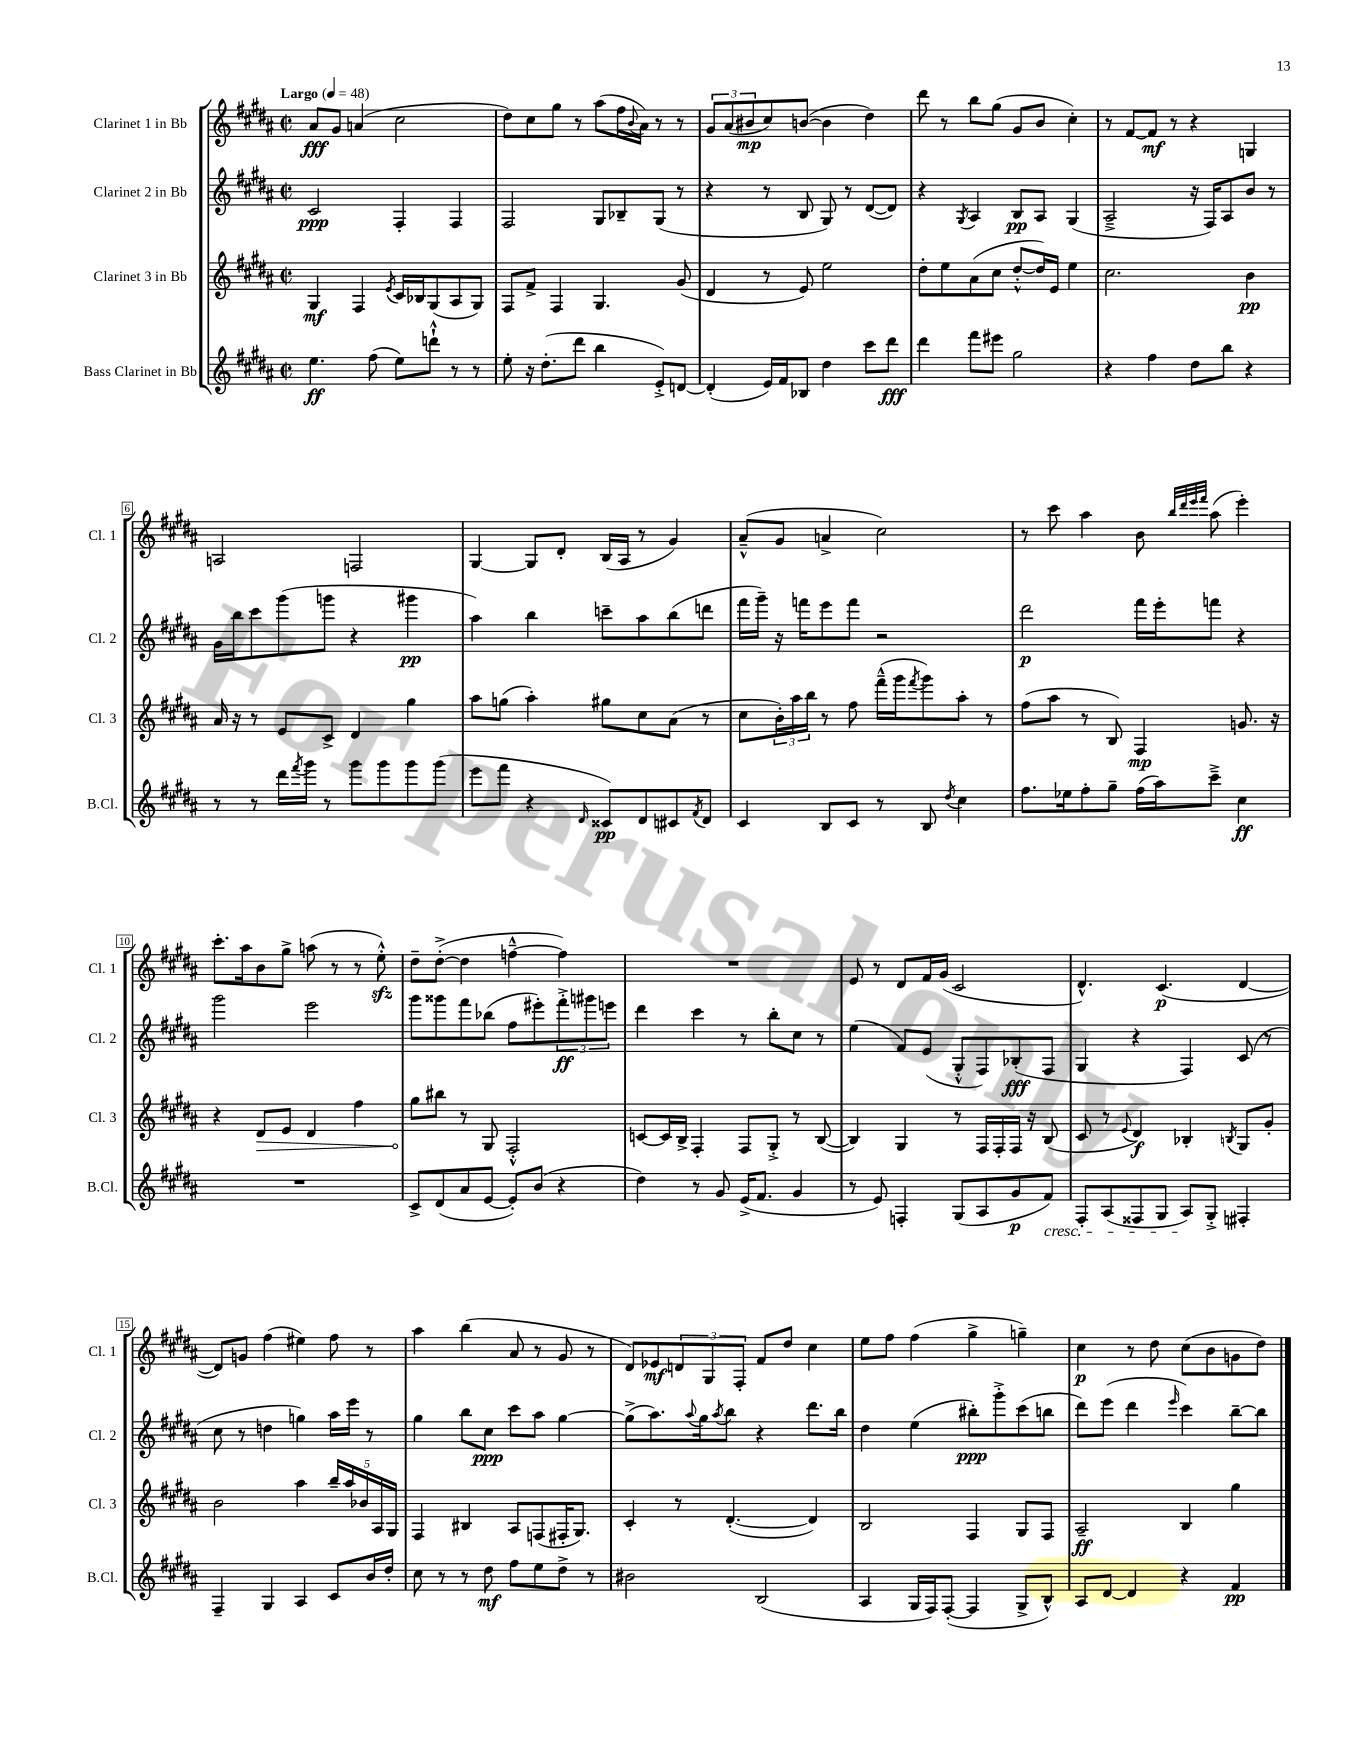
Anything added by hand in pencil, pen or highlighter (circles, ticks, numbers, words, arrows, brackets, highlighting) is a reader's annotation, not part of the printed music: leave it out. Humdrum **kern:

**kern	**dynam	**kern	**dynam	**kern	**dynam	**kern	**dynam
*part4	*part4	*part3	*part3	*part2	*part2	*part1	*part1
*staff4	*staff4	*staff3	*staff3	*staff2	*staff2	*staff1	*staff1
*I"Bass Clarinet in Bb	*	*I"Clarinet 3 in Bb	*	*I"Clarinet 2 in Bb	*	*I"Clarinet 1 in Bb	*
*I'B.Cl.	*	*I'Cl. 3	*	*I'Cl. 2	*	*I'Cl. 1	*
*clefG2	*	*clefG2	*	*clefG2	*	*clefG2	*
*k[f#c#g#d#a#]	*	*k[f#c#g#d#a#]	*	*k[f#c#g#d#a#]	*	*k[f#c#g#d#a#]	*
*M2/2	*	*M2/2	*	*M2/2	*	*M2/2	*
*met(c|)	*	*met(c|)	*	*met(c|)	*	*met(c|)	*
*MM48	*	*MM48	*	*MM48	*	*MM48	*
=1	=1	=1	=1	=1	=1	=1	=1
!	!	!	!	!	!	!LO:TX:a:B:t=Largo	!
4.ee\	ff	4G#/	mf	2c#/	ppp	8a#/L	fff
.	.	.	.	.	.	8g#/J	.
.	.	4F#/	.	.	.	(4an/	.
(8ff#\	.	.	.	.	.	.	.
.	.	8qe/	.	.	.	.	.
8ee\L)	.	16c#/LL	.	4F#'/	.	2cc#\	.
.	.	16B-X/J	.	.	.	.	.
8dddn`^^\J	.	(8G#/	.	.	.	.	.
8r	.	8A#/	.	4F#/	.	.	.
8r	.	8G#/J)	.	.	.	.	.
=2	=2	=2	=2	=2	=2	=2	=2
8ee'\	.	8F#/L	.	2F#/	.	8dd#\L)	.
16r	.	8f#^/J	.	.	.	8cc#\	.
(8.dd#'\L	.	.	.	.	.	.	.
.	.	4F#/	.	.	.	8gg#\J	.
8ddd#\J	.	.	.	.	.	8r	.
4bb\	.	4.G#/	.	8G#/L	.	(8aa#\L	.
.	.	.	.	8B-X~/	.	16ff#\L	.
.	.	.	.	.	.	8qqb/	.
.	.	.	.	.	.	16a#\JJ)	.
8e'^/L)	.	.	.	(8G#/J	.	8r	.
[8dn/J	.	(8g#/	.	8r	.	8r	.
=3	=3	=3	=3	=3	=3	=3	=3
(4d'/]	.	4d#/	.	4r	.	12g#/L	.
.	.	.	.	.	.	(12a#/	.
.	.	.	.	.	.	12b#X/	mp
16e/LL)	.	8r	.	8r	.	8cc#/)	.
16f#/J	.	.	.	.	.	.	.
8B-X/J	.	8e/)	.	8B/	.	([8bn/J	.
4dd#\	.	2ee\	.	8G#/)	.	4b\]	.
.	.	.	.	8r	.	.	.
8ccc#\L	.	.	.	([8d#/L	.	4dd#\)	.
8ddd#\J	fff	.	.	8d#/J])	.	.	.
=4	=4	=4	=4	=4	=4	=4	=4
4ddd#\	.	8dd#'\L	.	4r	.	8ddd#\	.
.	.	8ee\	.	.	.	8r	.
.	.	.	.	8qG#/	.	.	.
8fff#\L	.	(8a#\	.	4A#/	.	8bb\L	.
8eee#X\J	.	8cc#\J	.	.	.	(8gg#\J	.
2gg#\	.	[8dd#'^^/L	.	8B/L	pp	8g#/L	.
.	.	16dd#/L])	.	8A#/J	.	8b/J	.
.	.	16e/JJ	.	.	.	.	.
.	.	4ee\	.	(4G#/	.	4cc#'\)	.
=5	=5	=5	=5	=5	=5	=5	=5
4r	.	2.cc#\	.	2A#~^/	.	8r	.
.	.	.	.	.	.	[8f#/L	.
4ff#\	.	.	.	.	.	8f#/J]	mf
.	.	.	.	.	.	8r	.
8dd#\L	.	.	.	16r	.	4r	.
.	.	.	.	16F#/KL)	.	.	.
8bb\J	.	.	.	8A#/	.	.	.
4r	.	4b\	pp	8b/J	.	4Gn/	.
.	.	.	.	8r	.	.	.
!!LO:LB:g=z
=6	=6	=6	=6	=6	=6	=6	=6
8r	.	16a#/	.	16g#\LL	.	2An/	.
.	.	16r	.	16bb\J	.	.	.
8r	.	8r	.	8ccc#\	.	.	.
16ddd#\LL	.	8e/L	.	(8ggg#\	.	.	.
8qfff#/	.	.	.	.	.	.	.
16ggg#\JJ	.	.	.	.	.	.	.
8r	.	8c#^/J	.	8gggn\J	.	.	.
8ggg#\L	.	4d#/	.	4r	.	2Fn/	.
8ggg#\	.	.	.	.	.	.	.
8ggg#\	.	4gg#\	.	4ggg#X\	pp	.	.
(8ggg#\J	.	.	.	.	.	.	.
=7	=7	=7	=7	=7	=7	=7	=7
8eee\L	.	8aa#\L	.	4aa#\)	.	[4G#/	.
8fff#\J	.	(8ggn\J	.	.	.	.	.
4r	.	4aa#'\)	.	4bb\	.	8G#/L]	.
.	.	.	.	.	.	8d#'/J	.
16qqd#/	.	.	.	.	.	.	.
8c##X/L)	pp	8gg#X\L	.	8cccn~\L	.	(16B/LL	.
.	.	.	.	.	.	16A#/JJ	.
8d#/	.	8cc#\	.	8aa#\	.	8r	.
8c#X/	.	(8a#\J	.	(8bb\	.	4g#/)	.
8qf#/	.	.	.	.	.	.	.
8d#/J	.	8r	.	8dddn\J	.	.	.
=8	=8	=8	=8	=8	=8	=8	=8
4c#/	.	8cc#\L	.	16fff#\LL	.	(8a#~^^/L	.
.	.	.	.	16ggg#~\JJ)	.	.	.
.	.	24b'\L)	.	16r	.	8g#/J	.
.	.	24aa#\	.	.	.	.	.
.	.	.	.	16fffn\KL	.	.	.
.	.	24bb\JJ	.	.	.	.	.
8B/L	.	8r	.	8eee\	.	4an^/	.
8c#/J	.	8ff#\	.	8fff\J	.	.	.
8r	.	(16fff#~^^\LL	.	2r	.	2cc#\)	.
.	.	16ggg#\J	.	.	.	.	.
.	.	8qfff#/	.	.	.	.	.
8B/	.	8ggg#\)	.	.	.	.	.
8qdd#/	.	.	.	.	.	.	.
4cc#\	.	8aa#'\J	.	.	.	.	.
.	.	8r	.	.	.	.	.
=9	=9	=9	=9	=9	=9	=9	=9
8.ff#\L	.	(8ff#\L	.	2ddd#\	p	8r	.
.	.	8aa#\J	.	.	.	8ccc#\	.
16ee-X\k	.	.	.	.	.	.	.
8ff#'\	.	8r	.	.	.	4aa#\	.
8gg#~\J	.	8B/)	.	.	.	.	.
(16ff#\LL	.	4F#/	mp	16fff#\LL	.	8b\	.
16aa#\J)	.	.	.	16eee'\J	.	.	.
.	.	.	.	.	.	32qqbb/LLL	.
.	.	.	.	.	.	32qqddd#/	.
.	.	.	.	.	.	32qqeee/	.
.	.	.	.	.	.	32qqfff#/JJJ	.
8ccc#~^\J	.	.	.	8fffn\J	.	(8aa#\	.
4cc#\	ff	8.gn/	.	4r	.	4eee'\)	.
.	.	16r	.	.	.	.	.
!!LO:LB:g=z
=10	=10	=10	=10	=10	=10	=10	=10
1r	.	4r	.	2ggg#\	.	8.ccc#'\L	.
.	.	.	.	.	.	16aa#\k	.
!	!	!	!LO:HP:b	!	!	!	!
.	.	8d#/L	>	.	.	8b\	.
.	.	8e/J	.	.	.	8gg#^\J	.
.	.	4d#/	.	2eee\	.	(8aan\	.
.	.	.	.	.	.	8r	.
.	.	4ff#\	.	.	.	8r	.
.	.	.	.	.	.	8eezz'^^\)	.
=11	=11	=11	=11	=11	=11	=11	=11
8c#^/L	.	8gg#\L	.	8ggg#\L	.	8dd#~\L	.
(8d#/	.	8bb#X\J	]	8ggg##X\	.	([8dd#'^\J	.
8a#/	.	8r	.	8fff#\	.	4dd#\]	.
[8e/J	.	8G#/	.	(8bb-X\J	.	.	.
8e'/L])	.	2F#'^^/	.	8ff#\L	.	[4ffn~^^\	.
(8b/J	.	.	.	8eee#X'\)	.	.	.
4r	.	.	.	12fff#'^\	ff	4ff\])	.
.	.	.	.	12ggg#X\	.	.	.
.	.	.	.	12eeen\J	.	.	.
=12	=12	=12	=12	=12	=12	=12	=12
4dd#\)	.	[8cn/L	.	4ddd#\	.	1r	.
.	.	16c/L]	.	.	.	.	.
.	.	16B^/JJ	.	.	.	.	.
8r	.	4F#'/	.	4ccc#\	.	.	.
8g#/	.	.	.	.	.	.	.
(16e^/KL	.	8F#/L	.	8r	.	.	.
8.f#/J	.	.	.	.	.	.	.
.	.	8G#'^/J	.	8bb'\L	.	.	.
4g#/	.	8r	.	8cc#\J	.	.	.
.	.	([8B/	.	8r	.	.	.
=13	=13	=13	=13	=13	=13	=13	=13
8r	.	4B/])	.	(4ee\	.	8e/	.
8e/)	.	.	.	.	.	8r	.
4Fn'/	.	4G#/	.	8f#/L)	.	8d#/L	.
.	.	.	.	(8e/J	.	16f#/L	.
.	.	.	.	.	.	(16g#/JJ	.
(8G#/L	.	8r	.	8G#'^^/L	.	2c#/	.
8A#/	.	16F#/LL	.	8F#/)	.	.	.
.	.	16F#'/	.	.	.	.	.
8g#/	p	16F#/JJ	.	(8B-X'/	fff	.	.
.	.	16r	.	.	.	.	.
!LO:TX:b:i:t=cresc.	!	!	!	!	!	!	!
8f#/J)	.	(8B/	.	8F#/J	.	.	.
=14	=14	=14	=14	=14	=14	=14	=14
8F#'/L	.	8c#/	.	4G#/	.	4.d#^^/)	.
(8A#/	.	8r	.	.	.	.	.
.	.	8qqe/	.	.	.	.	.
8F##X/	.	4d#/)	f	4r	.	.	.
8G#/J	.	.	.	.	.	(4.c#/	p
8A#/L)	.	4B-X'/	.	4F#/)	.	.	.
8G#'^/J	.	.	.	.	.	.	.
.	.	8qBn/	.	.	.	.	.
4F#X'/	.	8G#/L	.	(8c#/	.	[4d#/	.
.	.	8g#'/J	.	8r	.	.	.
!!LO:LB:g=z
=15	=15	=15	=15	=15	=15	=15	=15
4F#~/	.	2b\	.	8cc#\	.	8d#/L])	.
.	.	.	.	8r	.	8gn/J	.
4G#/	.	.	.	4ddn\	.	(4ff#\	.
4A#/	.	4aa#\	.	4ggn\)	.	4ee#X\)	.
8c#/L	.	20bb~/LL	.	16aa#\LL	.	8ff#\	.
.	.	20aa#/	.	.	.	.	.
.	.	.	.	16eee\JJ	.	.	.
.	.	20b-X/	.	.	.	.	.
16b/L	.	.	.	8r	.	8r	.
.	.	20A#/	.	.	.	.	.
16dd#'/JJ	.	.	.	.	.	.	.
.	.	20G#/JJ	.	.	.	.	.
=16	=16	=16	=16	=16	=16	=16	=16
8cc#\	.	4F#/	.	4gg#\	.	4aa#\	.
8r	.	.	.	.	.	.	.
8r	.	4B#X/	.	8bb\L	.	(4bb\	.
8dd#\	mf	.	.	8cc#\J	ppp	.	.
8ff#\L	.	8A#/L	.	8ccc#\L	.	8a#/	.
8ee\	.	(8Fn/	.	8aa#\J	.	8r	.
8dd#^\J	.	16F#X'/K	.	[4gg#\	.	8g#/	.
.	.	8.G#/J)	.	.	.	.	.
8r	.	.	.	.	.	8r	.
=17	=17	=17	=17	=17	=17	=17	=17
2b#X\	.	4c#'/	.	(8gg#^\L]	.	8d#/L)	.
.	.	.	.	8.aa#\)	.	8e-X/	mf
.	.	8r	.	.	.	12dn/	.
.	.	.	.	8qqaa#/	.	.	.
.	.	.	.	16gg#\k	.	.	.
.	.	.	.	.	.	12G#/	.
.	.	.	.	8qaa#/	.	.	.
.	.	([4.d#'/	.	8bb\J	.	.	.
.	.	.	.	.	.	12F#'/J	.
(2B/	.	.	.	4r	.	8f#/L	.
.	.	.	.	.	.	8dd#/J	.
.	.	4d#/])	.	8.ddd#\L	.	4cc#\	.
.	.	.	.	16bb\Jk	.	.	.
=18	=18	=18	=18	=18	=18	=18	=18
4A#/	.	2B/	.	4dd#\	.	8ee\L	.
.	.	.	.	.	.	8ff#\J	.
16G#/LL	.	.	.	(4ee\	.	(4ff#\	.
16F#/J)	.	.	.	.	.	.	.
([8F#'/J	.	.	.	.	.	.	.
4F#/]	.	4F#/	.	8bb#X'\L)	ppp	4gg#^\	.
.	.	.	.	8ggg#'^\	.	.	.
8G#^/L	.	8G#/L	.	(8ccc#\	.	4ggn~\)	.
8B^^/J)	.	8F#/J	.	8bbn\J	.	.	.
=19	=19	=19	=19	=19	=19	=19	=19
8A#/L	.	2A#~/	ff	8ddd#\L)	.	4cc#\	p
[8d#/J	.	.	.	(8eee\J	.	.	.
4d#/]	.	.	.	4ddd#\	.	8r	.
.	.	.	.	.	.	8dd#\	.
.	.	.	.	16qqeee/	.	.	.
4r	.	4B/	.	4ccc#\)	.	(8cc#\L	.
.	.	.	.	.	.	8b\	.
4f#/	pp	4gg#\	.	[8bb~\L	.	8gn\	.
.	.	.	.	8bb\J]	.	8dd#\J)	.
==	==	==	==	==	==	==	==
*-	*-	*-	*-	*-	*-	*-	*-
